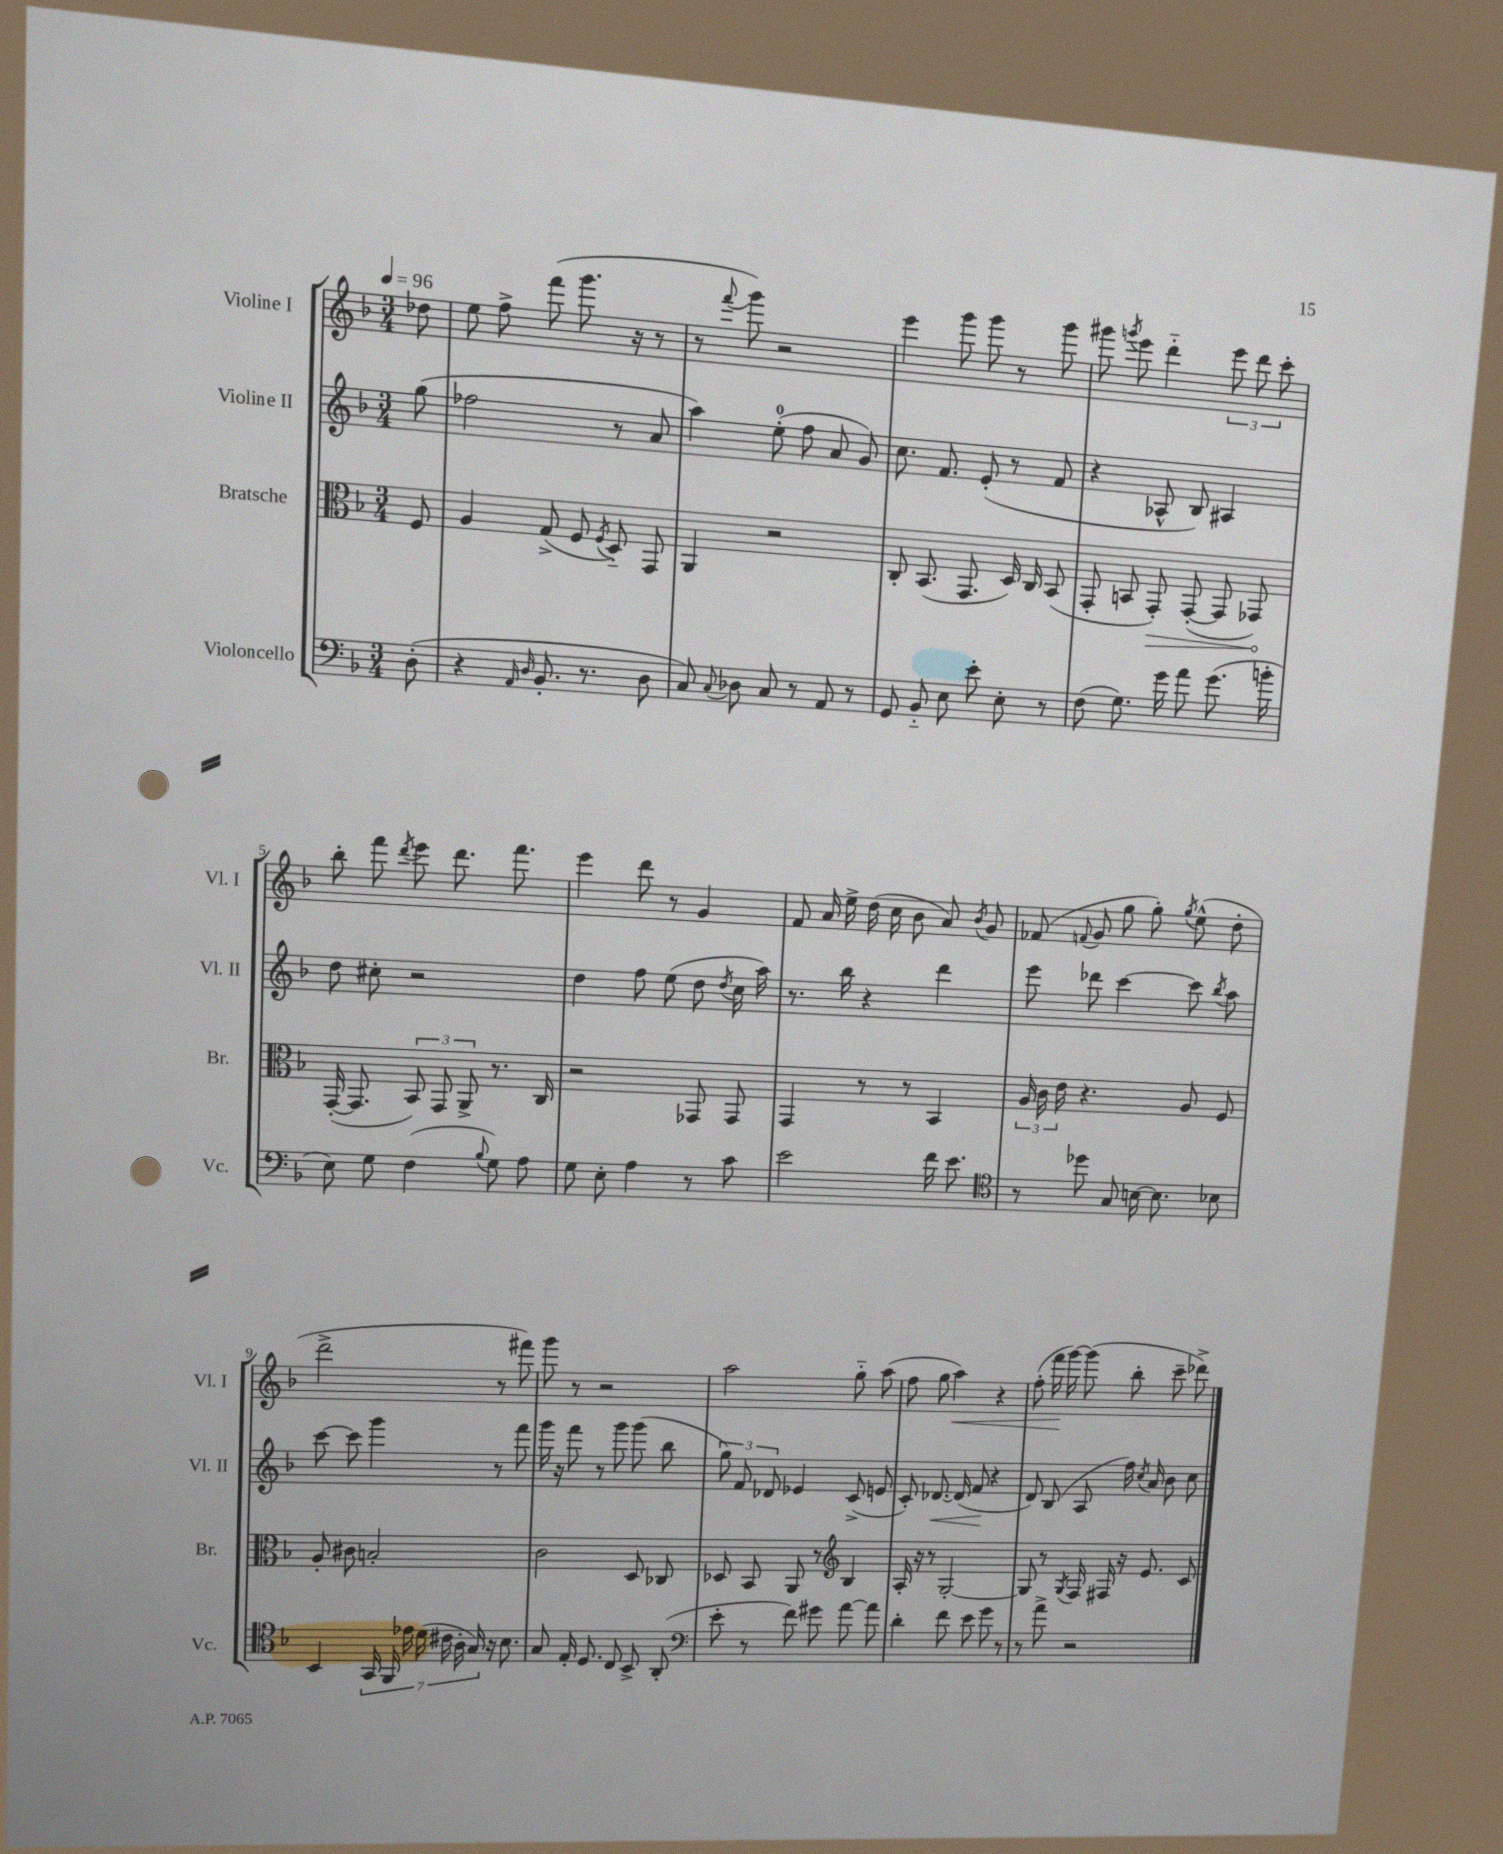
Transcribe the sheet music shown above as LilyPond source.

<<
\new StaffGroup <<
\new Staff = "s0" \with { instrumentName = "Violine I" shortInstrumentName = "Vl. I" } {
    \clef treble \key f \major \numericTimeSignature \time 3/4 \partial 8 \tempo 4 = 96
    \autoBeamOff des''8 |
    e''8 f''8-> f'''8( g'''8. r16 r8 |
    r8 \appoggiatura { f'''8 } g'''8) r2 |
    e'''4 g'''8 g'''8 r8 g'''8 |
    gis'''8 \acciaccatura { g'''8 } e'''8 d'''4-_ \tuplet 3/2 { e'''8 d'''8 c'''8-. } |
    bes''8-. f'''8 \acciaccatura { d'''8 } e'''8 d'''8. f'''8. |
    e'''4 d'''8 r8 g'4 |
    f'8 a'16 e''16-> d''16( c''16 bes'8 a'8) \acciaccatura { bes'8 } g'8 |
    fes'8( \appoggiatura { f'8 } g'8 g''8 g''8-.) \acciaccatura { g''8 } e''8-^( d''8-. |
    d'''2-> r8 fis'''8) |
    g'''8 r8 r2 |
    a''2 g''8-_ a''8( |
    f''8 g''8 a''4\<) r4 |
    f''8-.( f'''16\! g'''16~) g'''8( bes''8-. c'''8-- des'''8->) \bar "|." |
}
\new Staff = "s1" \with { instrumentName = "Violine II" shortInstrumentName = "Vl. II" } {
    \clef treble \key f \major \numericTimeSignature \time 3/4 \partial 8
    \autoBeamOff g''8( |
    fes''2 r8 a'8 |
    a''4) e''8-0-.( f''8 a'8 g'8) |
    c''8. f'8. e'8-.( r8 f'8 |
    r4 aes8-^ bes8) ais4 |
    d''8 cis''8-. r2 |
    d''4 f''8 e''8( d''8 \acciaccatura { d''8 } c''16 a''16) |
    r8. bes''16 r4 d'''4 |
    e'''8 des'''8 c'''4~ c'''8 \acciaccatura { bes''8 } a''8 |
    c'''8~ c'''8 g'''4 r8 f'''8 |
    g'''16 r16 f'''8 r8 g'''8 g'''8( bes''8 |
    \tuplet 3/2 { g''8) f'8 des'8 } ees'4 c'8->( e'8 |
    c'8-.) des'8.~\< des'16( f'8\! r4 |
    d'8) bes8( a8 f''16) \acciaccatura { c''8 } a'16 bes'8 c''8 \bar "|." |
}
\new Staff = "s2" \with { instrumentName = "Bratsche" shortInstrumentName = "Br." } {
    \clef alto \key f \major \numericTimeSignature \time 3/4 \partial 8
    \autoBeamOff f8 |
    a4 g8->( f8 \acciaccatura { f8 } d8-_) g,8 |
    a,4 r2 |
    c8-. bes,8.( g,8. d16) c16 bes,8( |
    g,8-. b,8 \once \override Hairpin.circled-tip = ##t g,8-.\>) g,8~-.( g,8 ges,8\!) |
    g,16~-.( g,8. \tuplet 3/2 { bes,8) g,8 a,8-> } r8. c16 |
    r2 ges,8 ges,8 |
    g,4 r8 r8 bes,4 |
    \tuplet 3/2 { a16 c'16 e'16 } r4. a8 f8 |
    a8-. cis'8 b2-. |
    c'2 d8 ces8 |
    des8 bes,8 a,8 r8 \clef treble bes4 |
    a16-. r16 r8 g2~-. |
    g8 r8 \acciaccatura { g8 } f16 fis16 r16 e'8. c'8 \bar "|." |
}
\new Staff = "s3" \with { instrumentName = "Violoncello" shortInstrumentName = "Vc." } {
    \clef bass \key f \major \numericTimeSignature \time 3/4 \partial 8
    \autoBeamOff d8-.( |
    r4 \grace { a,16 d16 } bes,8.-. r8. d8 |
    c8) \appoggiatura { c8 } des8 c8 r8 a,8 r8 |
    g,8 bes,8-_ e8 e'8-. e8-. r8 |
    f8( g8.) g'16 a'8 g'8.( b'16-. |
    e8) g8 f4( \appoggiatura { bes8 } g8) a8 |
    g8 e8-. a4 r8 c'8 |
    e'2 f'16 e'8. |
    \clef tenor r8 des''8 g8 b16~ b8. bes8 |
    bes,4 \tuplet 7/4 { g,16 f,16 ees'16 d'16( cis'16 a16-. g16) } r16 bes8. |
    g8 e16-. d8. c8 bes,8-> a,8-.( |
    \clef bass e'8-. r8 f'8) gis'8 a'8~ a'8 |
    d'4-. f'8 e'8 g'8 r8 |
    r8 a'8-> r2 \bar "|." |
}
>>
>>
